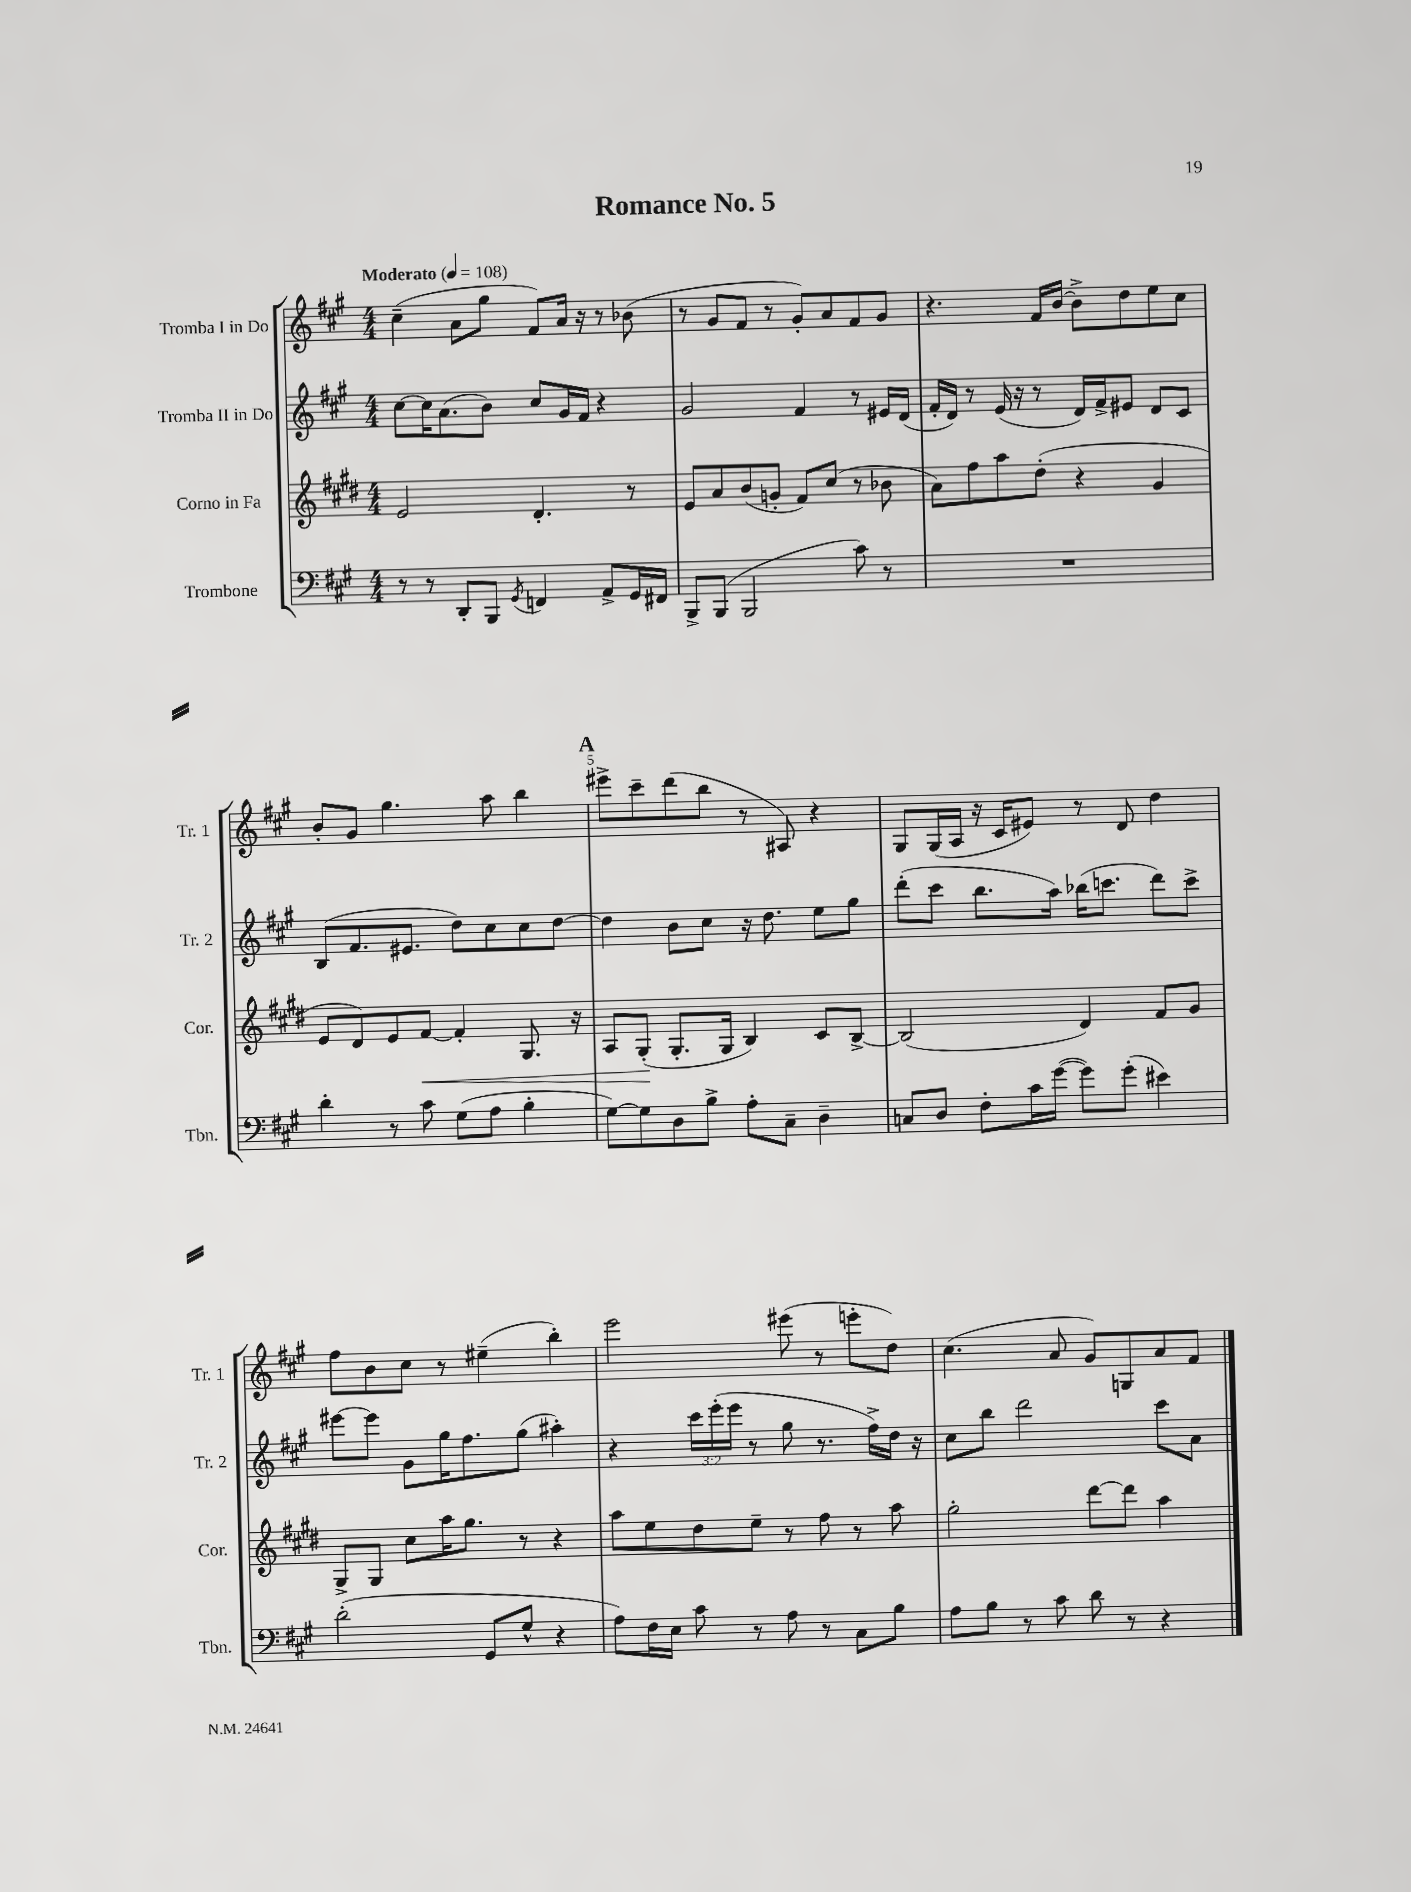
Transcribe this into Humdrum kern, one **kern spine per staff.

**kern	**kern	**kern	**kern
*staff4	*staff3	*staff2	*staff1
*clefF4	*clefG2	*clefG2	*clefG2
*k[f#c#g#]	*k[f#c#g#d#]	*k[f#c#g#]	*k[f#c#g#]
*M4/4	*M4/4	*M4/4	*M4/4
*MM108	*MM108	*MM108	*MM108
8r	2e	[8cc#	(4cc#~
8r	.	16cc#]	.
.	.	(8.a	.
8DD'	.	.	8a
8BBB	.	8b)	8gg#
8qGG#	.	.	.
4FF	4.d#'	8cc#	8f#)
.	.	16g#	16a
.	.	16f#	16r
8AA^	.	4r	8r
16GG#	8r	.	(8b-
16FF#	.	.	.
=	=	=	=
8BBB^	8e	2g#	8r
(8BBB	8a	.	8g#
2BBB	(8b	.	8f#
.	8g'	.	8r
.	8f#)	4f#	8g#')
.	(8cc#	.	8a
8c#)	8r	8r	8f#
8r	8b-	16e#	8g#
.	.	(16d	.
=	=	=	=
1r	8a)	16f#'	4.r
.	.	16d)	.
.	8ff#	8r	.
.	8aa	(16e	.
.	.	16r	.
.	(8dd#'	8r	16f#
.	.	.	[16b
.	4r	16d)	8b^]
.	.	16f#^	.
.	.	8e#	8dd
.	4g#	8d	8ee
.	.	8c#	8cc#
=	=	=	=
4d'	8e	(8B	8b'
.	8d#)	8.f#	8g#
8r	8e	.	4.gg#
.	.	8.e#	.
8c#	[8f#	.	.
(8G#	4f#']	8dd)	.
8A	.	8cc#	8aa
4B'	8.G#	8cc#	4bb
.	.	[8dd	.
.	16r	.	.
=	=	=	=
[8G#)	8A	4dd]	8eee#^
8G#]	(8G#'	.	8ccc#~
8D	8.G#'	8b	(8ddd
8B^	.	8cc#	8bb
.	16G#	.	.
8A'	4B)	16r	8r
.	.	8.dd	.
8C#~	.	.	8A#)
4D~	8c#	8ee	4r
.	[8B^	8gg#	.
=	=	=	=
8C	(2B]	(8ddd'	8G#
8D	.	8ccc#	(16G#
.	.	.	16A
8F#'	.	8.bb	16r
.	.	.	16c#
16c#	.	.	8e#)
([16g#	.	16aa)	.
8g#])	4d#)	(16bb-	8r
.	.	8.ccc	.
(8g#'	.	.	8d
4e#)	8f#	8ddd)	4dd
.	8g#	8ccc^	.
=	=	=	=
(2d'	8G#^	[8eee#	8ff#
.	8G#	8eee#]	8b
.	8cc#	8g#	8cc#
.	16aa	16gg#	8r
.	8.gg#	8.ff#	.
8GG#	.	.	(4ee#~
8G#^^	8r	(8gg#	.
4r	4r	4aa#')	4bb')
=	=	=	=
8A)	8aa	4r	2eee
16F#	8ee	.	.
16E	.	.	.
8c#	8dd#	24ccc#	.
.	.	(24eee'	.
.	.	24eee	.
8r	8ee~	8r	.
8A	8r	8gg#	(8eee#
8r	8ff#	8.r	8r
8C#	8r	.	8eee'
.	.	16ff#^)	.
8B	8aa	16dd	8dd)
.	.	16r	.
=	=	=	=
8A	2gg#'	8cc#	(4.cc#
8B	.	8bb	.
8r	.	2ddd	.
8c#	.	.	8a
8d	[8ddd#	.	8g#)
8r	8ddd#]	.	8G
4r	4aa	8ccc#	8a
.	.	8a	8f#
==	==	==	==
*-	*-	*-	*-
